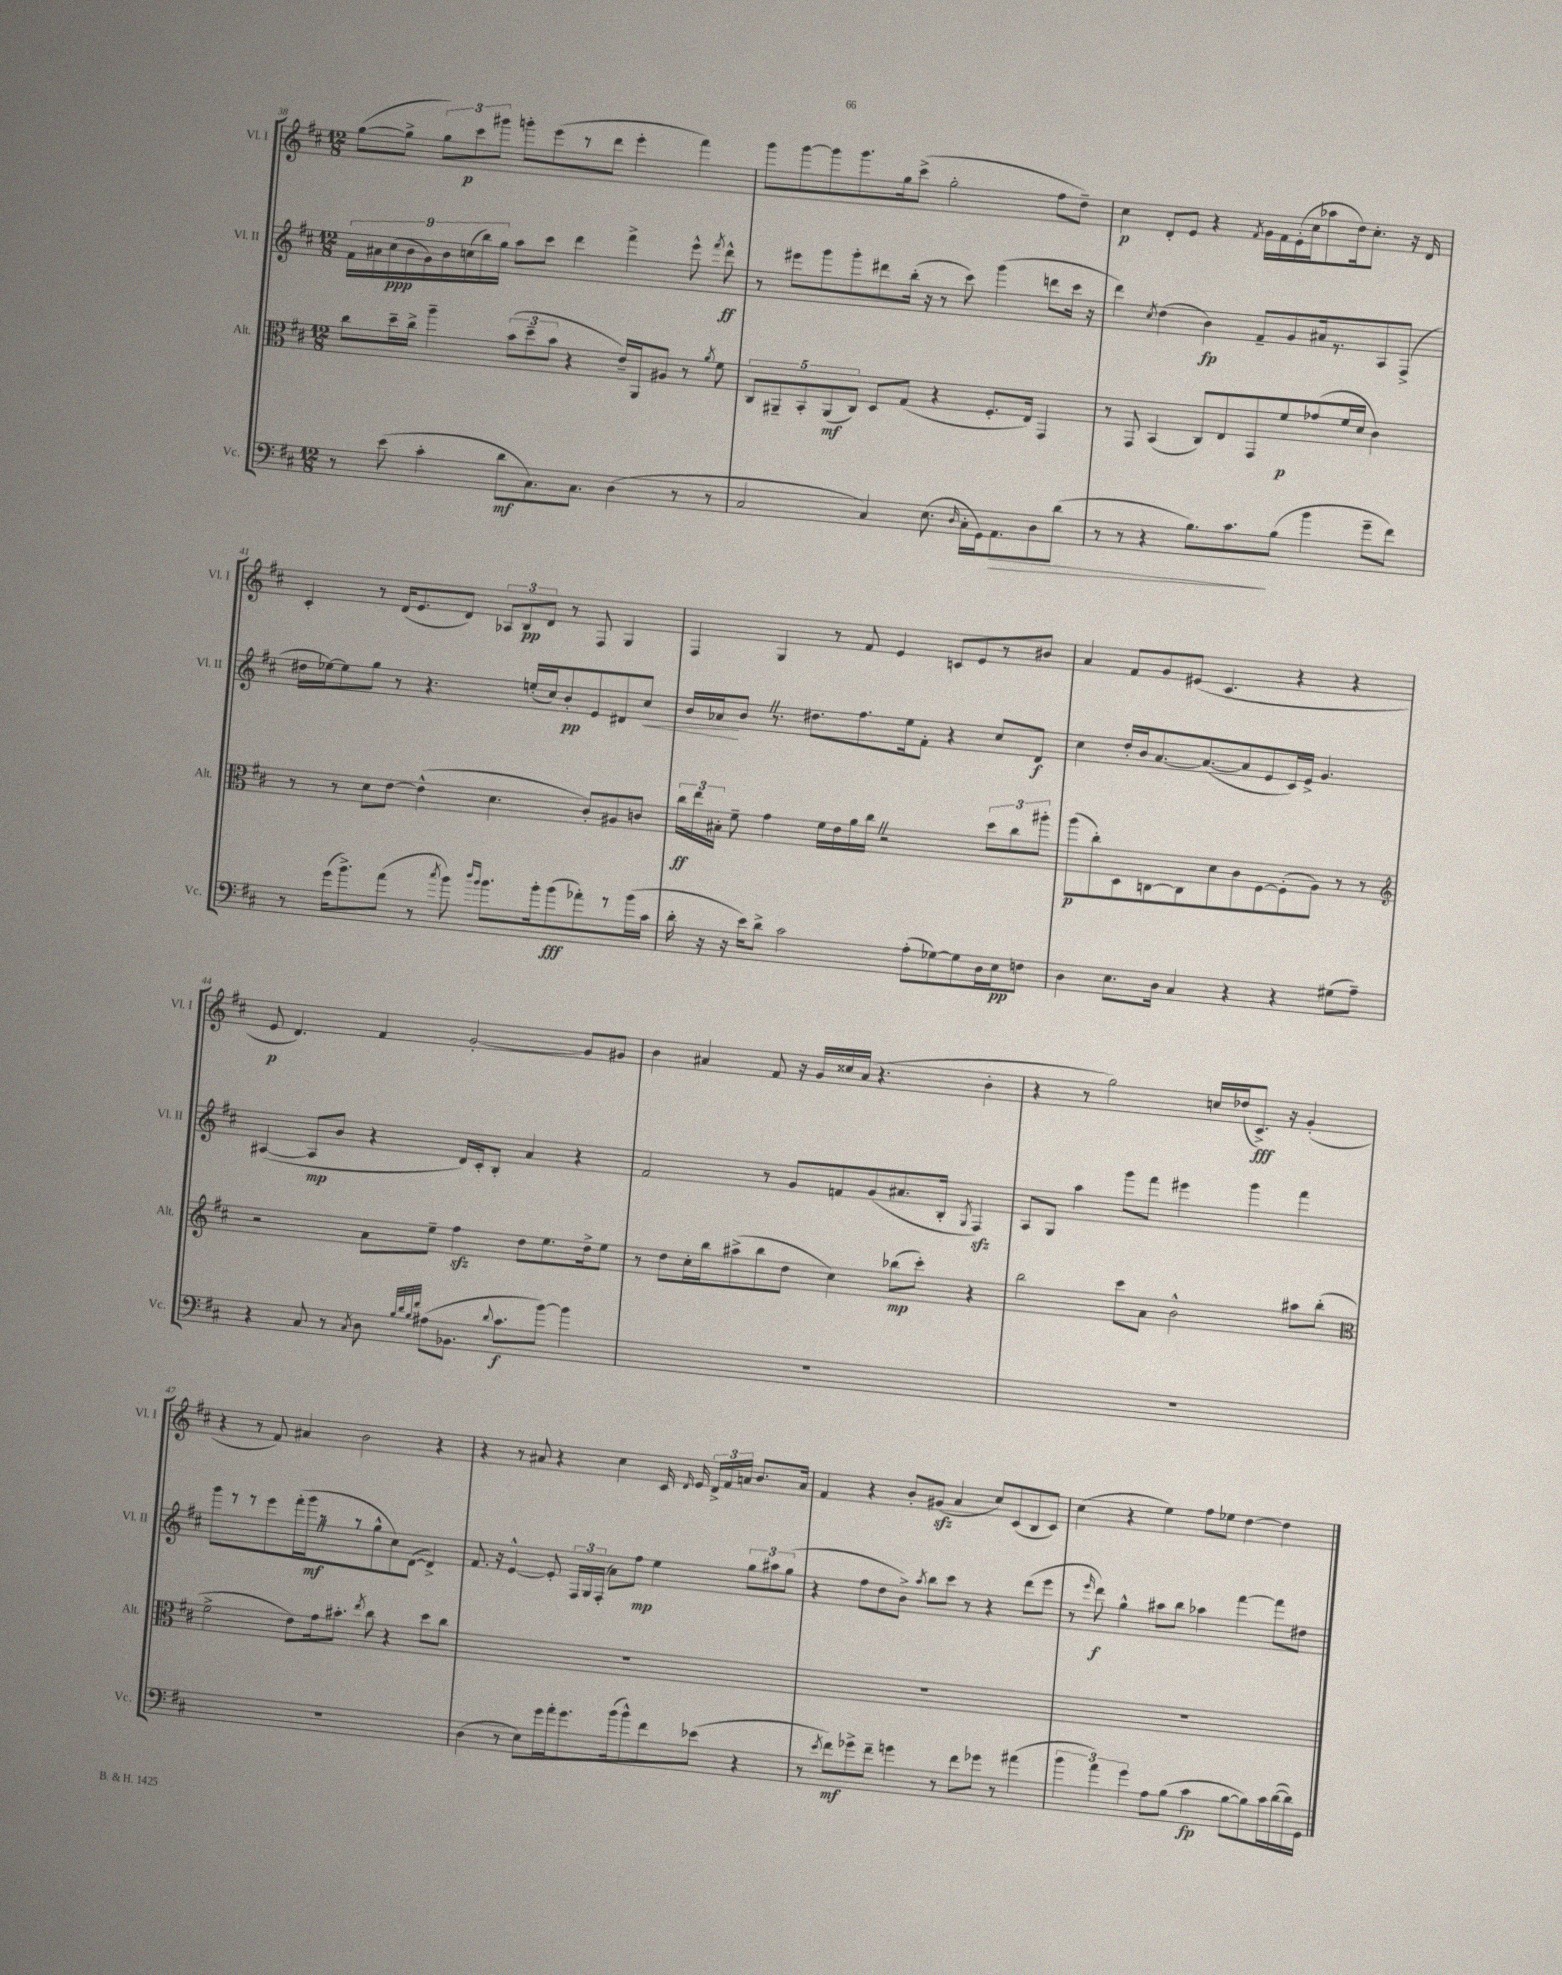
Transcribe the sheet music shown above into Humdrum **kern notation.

**kern	**kern	**kern	**kern
*staff4	*staff3	*staff2	*staff1
*clefF4	*clefC3	*clefG2	*clefG2
*k[f#c#]	*k[f#c#]	*k[f#c#]	*k[f#c#]
*M12/8	*M12/8	*M12/8	*M12/8
8r	8cc#	18f#	([8gg
.	.	18a#	.
.	.	(18cc#	.
(8e	16dd~	.	8gg^]
.	.	18b	.
.	16cc#^	.	.
.	.	18g)	.
4c#'	4aa~	.	12gg)
.	.	18b	.
.	.	(18cc	12ccc#
.	.	18bb)	.
.	.	.	12ggg#
.	.	18gg	.
8d	(12b	8aa	8ggg'
.	12dd~	.	.
8.C#)	.	8ccc#	(8eee
.	12b	.	.
.	4r	4ddd	8r
8.C#	.	.	.
.	.	.	8ddd
(4D	16e~)	4fff#^	4eee'
.	16AA	.	.
.	8A#	.	.
8r	8r	8eee^^	4fff#)
.	8qa	8qfff#	.
8r	8f#	8ddd^^	.
=	=	=	=
2C#	10C#	8r	8ggg
.	10AA#~	.	.
.	.	8eee#	[8ggg
.	10BB'	.	.
.	.	8ggg	8ggg]
.	(10AA#	.	.
.	.	8ggg'	8.ggg
.	10C#)	.	.
4C#)	8D	8ddd#	.
.	.	.	16gg
.	(8G	(16bb'	(8ccc#^
.	.	16r	.
(8.E	4r	8r	2gg'
.	.	8ccc#)	.
16qqD	.	.	.
16C#'	.	.	.
16GG)	8.F#'	(4ggg	.
8.AA	.	.	.
.	16E)	.	.
8D	4GG	8ddd	8ff#
(8d	.	16ccc#	8dd~)
.	.	16r	.
=	=	=	=
8r	8r	4ddd)	4cc#
8r	8GG	.	.
.	.	8qcc#	.
4r	(4BB	(4dd	8d'
.	.	.	8e
8.B)	8C#)	4b)	4r
.	8E	.	.
8.c#	.	.	.
.	.	.	8qf#
.	8GG	8f#~	16g
.	.	.	16f#
(8B	8f#	8g	(16e'
.	.	.	16cc#
4b	(8g-	16a#	8aa-
.	.	8.r	.
.	16f#	.	16dd)
.	16d	.	8.cc#'
8g~	4c#)	8A	.
8f#)	.	(8F#^	16r
.	.	.	16d
=	=	=	=
8r	8r	16dd#	4c#'
.	.	[16ee-)	.
(16g	8r	8ee-]	.
8.b^)	.	.	.
.	8d	8gg	8r
(8a	[8e	8r	(16d
.	.	.	8.e
8r	(4e^^]	4.r	.
8qcc#	.	.	.
8b)	.	.	8d)
16qqdd	.	.	.
16qqb	.	.	.
8.b	4.d	.	12A-
.	.	.	12B
.	.	(16ee'	.
.	.	.	12d
16b'	.	16cc#)	.
(8b	.	8b'	8r
8a-')	8c#')	8e	8F#
8r	8A#	8d#	4G
(16b	8c	8cc#	.
16c#	.	.	.
=	=	=	=
16d'	24cc#	16b	4F#
.	24ee	.	.
16r	.	16a-	.
.	24B#'	.	.
16r	8f#~	8b	.
16e)	.	.	.
8d^	4g	8.r	4G
2c#	.	.	.
.	.	8.dd#	.
.	16f#	.	8r
.	16e	.	.
.	16a	8.ff#	8f#
.	16cc#	.	.
.	2r	.	4e
.	.	16ee	.
(8A'	.	8f#'	.
[8G-)	.	4r	8c
8G-]	.	.	8e
16D	12dd	8cc#	8r
16E	.	.	.
.	12cc#	.	.
8F	.	8d	8b#
.	12aa#'	.	.
=	=	=	=
4D	(8aa	4cc#	4a
.	8cc#')	.	.
8.E	8D	16dd'	8f#
.	.	16b	.
.	[8C	[8.a	8g
16D	.	.	.
4C#	8C]	.	(8e#
.	.	(8.a_	.
.	8d	.	4.c#
4r	8c#	8a]	.
.	[8F#	8e	.
4r	(8F#']	16c#)	4r
.	.	16e^	.
.	8A)	4.g	.
(8G#	8r	.	4r
8A~)	8r	.	.
=	=	=	=
*	*clefG2	*	*
4r	2r	([4A#	8e
.	.	.	4.d)
8C#	.	8A#]	.
8r	.	8b	.
8qC#	.	.	.
8D	8a	4r	4f#
32qqB	.	.	.
32qqd	.	.	.
32qqB	.	.	.
32qqf#	.	.	.
(8A#	8ee~	.	.
8.BB-	4ff#	16d)	[2g'
.	.	16c#'	.
.	.	8B'	.
8qqd	.	.	.
8.c#	.	.	.
.	8dd	4a	.
[8b)	8.ee	.	.
4b]	.	4r	8g]
.	16dd^	.	.
.	8ee	.	8g#
=	=	=	=
1.r	8r	2f#	4b
.	8dd	.	.
.	16cc#'	.	4a#
.	16bb	.	.
.	(8aa#^	.	.
.	8bb	8r	8f#
.	8dd	8g	16r
.	.	.	16g
.	4cc#)	8f	16cc##
.	.	.	(16a#
.	.	(8g	4.r
.	(8bb-	8.a#	.
.	8ccc#')	.	.
.	.	16B'	.
.	.	8qG	.
.	4r	4F#)	4b'
=	=	=	=
1.r	2bb	8A	4r
.	.	8G	.
.	.	4aa	8r
.	.	.	2gg)
.	8ccc#	8ggg	.
.	8a	8fff#	.
.	2b^^	4eee#	.
.	.	.	16cc
.	.	.	(16dd-
.	.	4ggg	8.c#^)
.	.	.	16r
.	8aa#	4fff#	(4g'
.	(8bb'	.	.
=	=	=	=
*	*clefC3	*	*
1.r	2f#^	8ggg	4r
.	.	8r	.
.	.	8r	8r
.	.	8eee	8f#)
.	8e)	(16fff#'	4a#
.	.	16ggg	.
.	16g	8r	.
.	8.b#'	.	.
.	.	8r	2b
.	8qee	.	.
.	8cc#	8gg^^	.
.	4r	8cc#)	.
.	.	([8d	.
.	8dd	4d^])	4r
.	8cc#	.	.
=	=	=	=
(4D	1.r	8.f#	4r
.	.	16r	.
8r	.	[4e^^	8r
8E)	.	.	8a#
16g	.	8e']	4r
16a'	.	.	.
8.g	.	24F#	.
.	.	24G	.
.	.	(24F#'	.
.	.	8a)	4cc#
(16b	.	.	.
8b^^)	.	8ff#	.
8f#	.	4ee	16c#
.	.	.	16qqd
.	.	.	16e
(8e-	.	.	24d^
.	.	.	24f#
.	.	.	24a
4r	.	12gg	8.b
.	.	12aa#	.
.	.	(12gg	.
.	.	.	16a
=	=	=	=
8r	1.r	4r	4f#
8qe	.	.	.
8f#)	.	.	.
8g-^	.	8ff#	4r
8f#~	.	8dd	.
4g	.	8b^)	8b'
.	.	8qaa	.
.	.	8bb	(8g#
8r	.	8ccc#	4a
8f#	.	8r	.
8g-	.	4r	8cc#)
8r	.	.	(8c#
(4a#	.	(8ddd	8B
.	.	8eee	8c#)
=	=	=	=
6b	1.r	8r	(4cc#
.	.	16qqeee	.
.	.	8ddd)	.
6a)	.	.	.
.	.	4gg^^	4r
6g	.	.	.
8A	.	8aa#	4ee)
(8B	.	8bb	.
4c#	.	4aa-	8ff#
.	.	.	8ee-
[8B	.	[4fff#	[4dd
8B])	.	.	.
16c#	.	8fff#]	4dd]
([16d	.	.	.
16d])	.	8dd#	.
16GG	.	.	.
==	==	==	==
*-	*-	*-	*-
